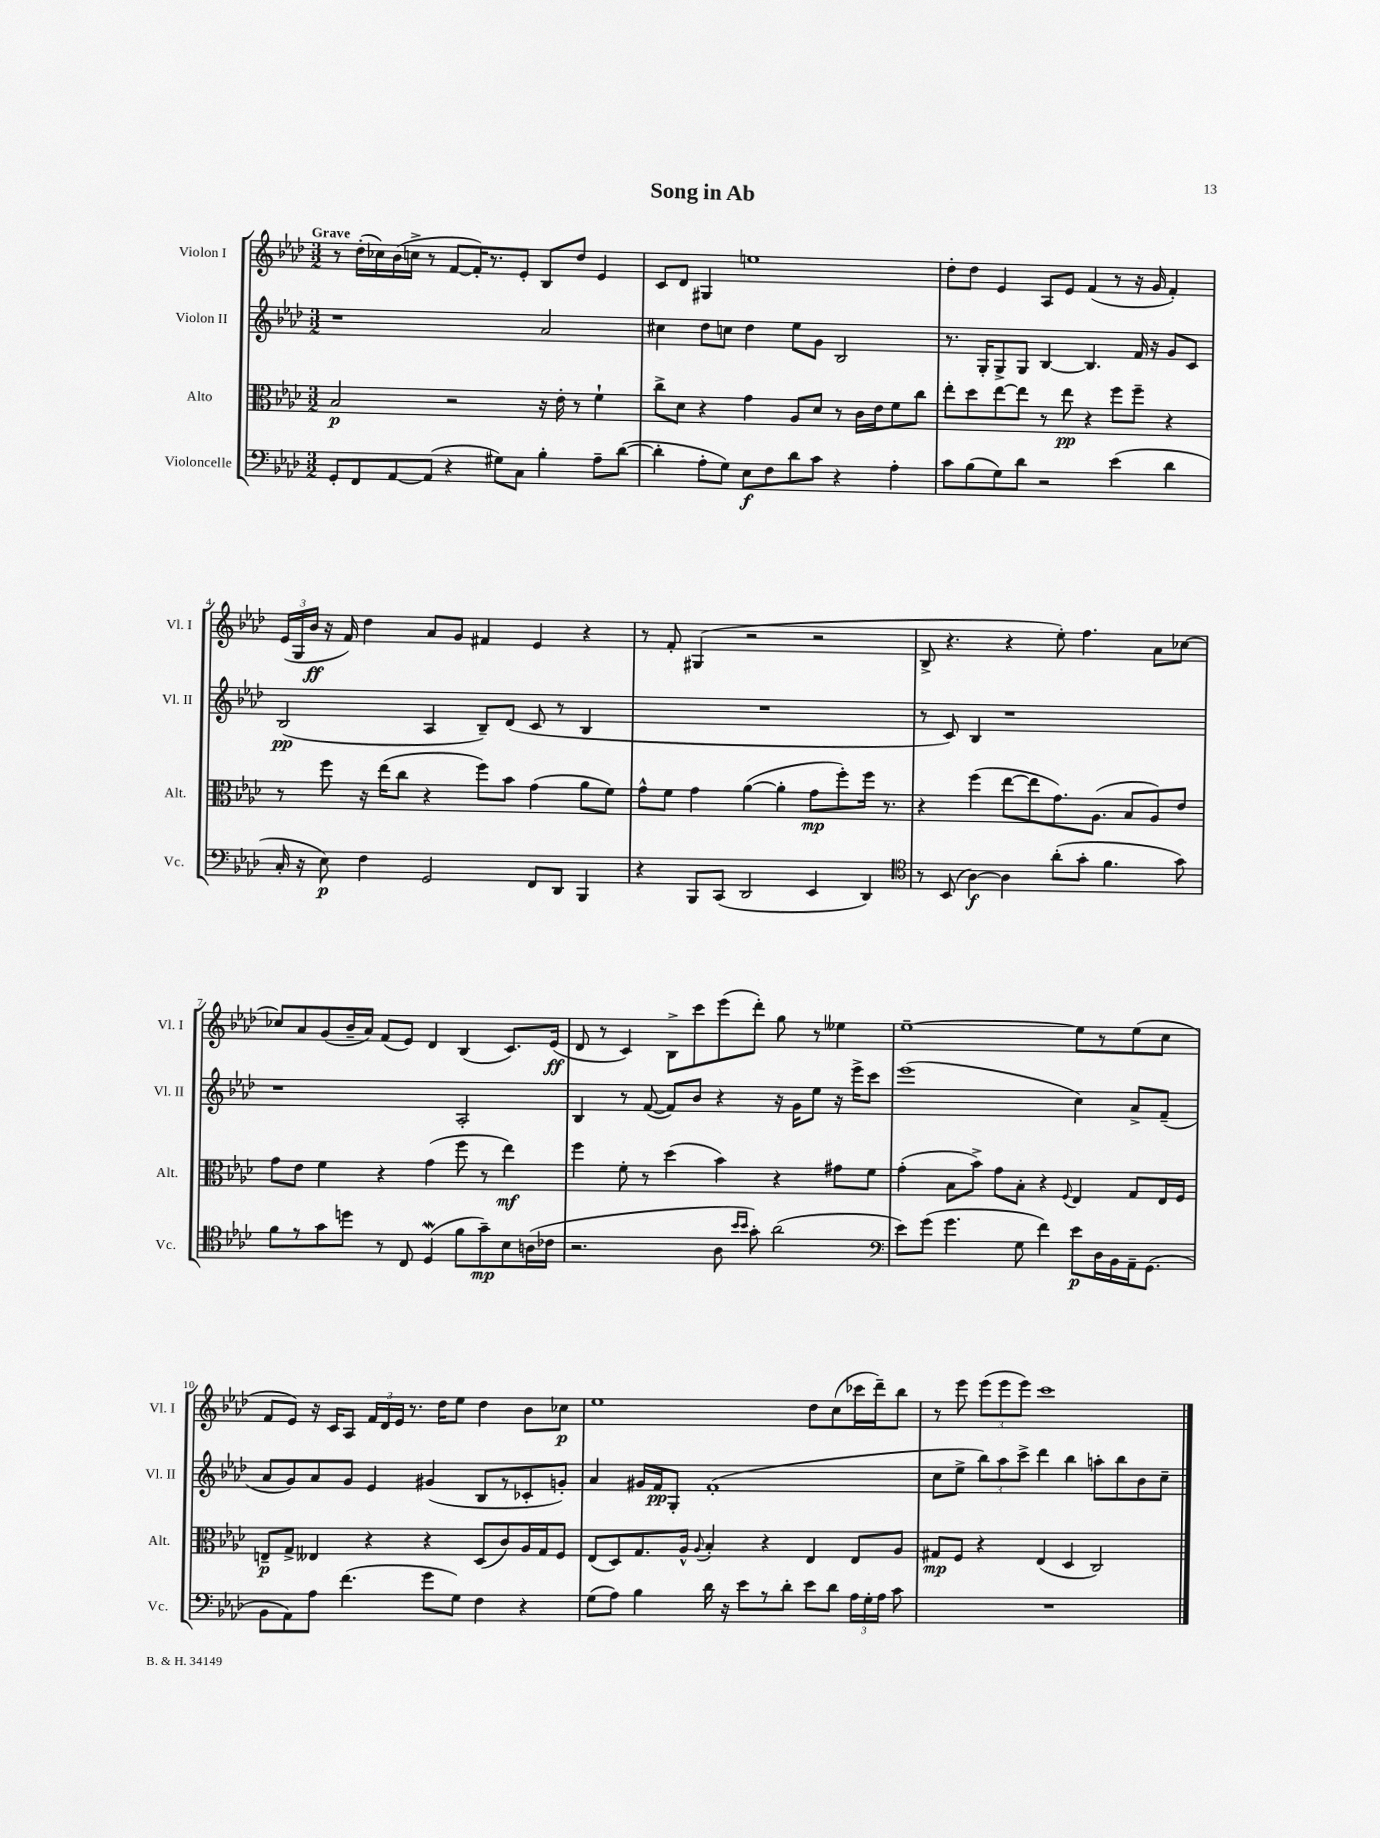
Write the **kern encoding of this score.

**kern	**dynam	**kern	**dynam	**kern	**dynam	**kern	**dynam
*part4	*part4	*part3	*part3	*part2	*part2	*part1	*part1
*staff4	*staff4	*staff3	*staff3	*staff2	*staff2	*staff1	*staff1
*I"Violoncelle	*	*I"Alto	*	*I"Violon II	*	*I"Violon I	*
*I'Vc.	*	*I'Alt.	*	*I'Vl. II	*	*I'Vl. I	*
*clefF4	*	*clefC3	*	*clefG2	*	*clefG2	*
*k[b-e-a-d-]	*	*k[b-e-a-d-]	*	*k[b-e-a-d-]	*	*k[b-e-a-d-]	*
*M3/2	*	*M3/2	*	*M3/2	*	*M3/2	*
=1	=1	=1	=1	=1	=1	=1	=1
!	!	!	!	!	!	!LO:TX:a:B:t=Grave	!
8GG'/L	.	2B-/	p	1r	.	8r	.
8FF/	.	.	.	.	.	(16dd-'\LL	.
.	.	.	.	.	.	16cc-X\)	.
[8AA-/	.	.	.	.	.	(16b-\	.
.	.	.	.	.	.	16ccn^\JJ	.
(8AA-/J]	.	.	.	.	.	8r	.
4r	.	2r	.	.	.	[8f/L	.
.	.	.	.	.	.	16f'/K])	.
.	.	.	.	.	.	8.r	.
8G#X\L)	.	.	.	.	.	.	.
8C\J	.	.	.	.	.	8e-'/J	.
4B-'\	.	16r	.	2a-/	.	8B-/L	.
.	.	16e-'\	.	.	.	.	.
.	.	8r	.	.	.	8dd-/J	.
8A-~\L	.	4f`\	.	.	.	4e-/	.
([8d-\J	.	.	.	.	.	.	.
=2	=2	=2	=2	=2	=2	=2	=2
4d-'\]	.	8cc^\L	.	4cc#X\	.	8c/L	.
.	.	8d-\J	.	.	.	8d-/J	.
8A-'\L	.	4r	.	8dd-\L	.	4G#X/	.
8G\J)	.	.	.	8ccn\J	.	.	.
8E-\L	f	4g\	.	4dd-\	.	1een	.
8F\	.	.	.	.	.	.	.
8d-\	.	8A-/L	.	8ee-\L	.	.	.
8c\J	.	8d-/J	.	8g\J	.	.	.
4r	.	8r	.	2B-/	.	.	.
.	.	16c\LL	.	.	.	.	.
.	.	16e-\J	.	.	.	.	.
4A-'\	.	8f\	.	.	.	.	.
.	.	8cc\J	.	.	.	.	.
=3	=3	=3	=3	=3	=3	=3	=3
8c\L	.	8ee-'\L	.	8.r	.	8dd-'\L	.
(8B-\	.	8dd-\	.	.	.	8dd-\J	.
.	.	.	.	16G'/KL	.	.	.
8G\)	.	[8ee-\	.	8G^/	.	4e-/	.
8d-\J	.	8ee-\J]	.	8G/J	.	.	.
2r	.	8r	.	[4B-/	.	8A-/L	.
.	.	8ee-\	pp	.	.	8e-/J	.
.	.	4r	.	4.B-/]	.	(4f/	.
(4e-\	.	8ff\L	.	.	.	8r	.
.	.	8ff~\J	.	16f/	.	16r	.
.	.	.	.	16r	.	16g/	.
4d-\	.	4r	.	8g/L	.	4f'/)	.
.	.	.	.	8c/J	.	.	.
!!LO:LB:g=z
=4	=4	=4	=4	=4	=4	=4	=4
16C'/	.	8r	.	(2B-/	pp	(24e-/LL	.
.	.	.	.	.	.	24G/	.
16r	.	.	.	.	.	.	.
.	.	.	.	.	.	24b-/JJ	ff
8E-\)	p	8ff\	.	.	.	16r	.
.	.	.	.	.	.	16f/)	.
4F\	.	16r	.	.	.	4dd-\	.
.	.	(16ee-\KL	.	.	.	.	.
.	.	8cc\J	.	.	.	.	.
2GG/	.	4r	.	4A-/	.	8a-/L	.
.	.	.	.	.	.	8g/J	.
.	.	8ff\L)	.	8B-~/L)	.	4f#X/	.
.	.	8b-\J	.	(8d-/J	.	.	.
8FF/L	.	(4g\	.	8c/	.	4e-/	.
8DD-/J	.	.	.	8r	.	.	.
4BBB-/	.	8a-\L	.	4B-/	.	4r	.
.	.	8f\J)	.	.	.	.	.
=5	=5	=5	=5	=5	=5	=5	=5
4r	.	8g^^\L	.	1.r	.	8r	.
.	.	8f\J	.	.	.	8f'/	.
8BBB-/L	.	4g\	.	.	.	(4G#X/	.
(8CC/J	.	.	.	.	.	.	.
2DD-/	.	([4a-\	.	.	.	2r	.
.	.	4a-'\]	.	.	.	.	.
4EE-/	.	8g\L	mp	.	.	2r	.
.	.	8ff'\)	.	.	.	.	.
4DD-/)	.	16ff\Jk	.	.	.	.	.
.	.	8.r	.	.	.	.	.
=6	=6	=6	=6	=6	=6	=6	=6
*clefC4	*	*	*	*	*	*	*
8r	.	4r	.	8r	.	8B-^/	.
(8BB-/	.	.	.	8c/)	.	4.r	.
[4A-\)	f	(4ff\	.	4B-/	.	.	.
4A-\]	.	[8ee-\L	.	1r	.	4r	.
.	.	8ee-\]	.	.	.	.	.
(8a-'\L	.	8.g\)	.	.	.	8ee-'\)	.
8g'\J	.	.	.	.	.	4.ff\	.
.	.	(8.A-\J	.	.	.	.	.
4.f\	.	.	.	.	.	.	.
.	.	8B-/L	.	.	.	.	.
.	.	8A-/)	.	.	.	8a-\L	.
8g\)	.	8e-/J	.	.	.	[8cc-X\J	.
!!LO:LB:g=z
=7	=7	=7	=7	=7	=7	=7	=7
8f\L	.	8g\L	.	1r	.	8cc-X/L]	.
8r	.	8e-\J	.	.	.	8a-/	.
8g\	.	4f\	.	.	.	(8g/	.
8ddn\J	.	.	.	.	.	16b-~/L	.
.	.	.	.	.	.	16a-/JJ)	.
8r	.	4r	.	.	.	(8f/L	.
8C/	.	.	.	.	.	8e-/J)	.
(4D-w/	.	(4g\	.	.	.	4d-/	.
8f\L	.	8ff\	.	2A-'/	.	(4B-/	.
8g~\)	mp	8r	.	.	.	.	.
8B-\	.	4ee-\)	mf	.	.	8.c/L)	.
(16An\L	.	.	.	.	.	.	.
16c-X\JJ	.	.	.	.	.	(16e-/Jk	ff
=8	=8	=8	=8	=8	=8	=8	=8
2.r	.	4ff\	.	4B-/	.	8d-/	.
.	.	.	.	.	.	8r	.
.	.	8f'\	.	8r	.	4c/)	.
.	.	8r	.	([8f/	.	.	.
.	.	(4dd-\	.	8f/L])	.	8B-^\L	.
.	.	.	.	8b-/J	.	8ccc\	.
8A-\	.	4b-\)	.	4r	.	(8eee-\	.
16qqb-/LL	.	.	.	.	.	.	.
16qqb-/JJ	.	.	.	.	.	.	.
8g'\)	.	.	.	.	.	8ddd-'\J)	.
(2a-\	.	4r	.	16r	.	8gg\	.
.	.	.	.	16g\KL	.	.	.
.	.	.	.	8ee-\J	.	8r	.
.	.	8g#X\L	.	16r	.	4ee--X\	.
.	.	.	.	16eee-^\KL	.	.	.
.	.	8f\J	.	8ccc\J	.	.	.
=9	=9	=9	=9	=9	=9	=9	=9
*clefF4	*	*	*	*	*	*	*
8e-\L)	.	(4g'\	.	(1eee-	.	[1ee-~	.
(8g\J	.	.	.	.	.	.	.
4.g\	.	8B-\L	.	.	.	.	.
.	.	8b-^\J)	.	.	.	.	.
.	.	8g\L	.	.	.	.	.
8G\	.	8B-'\J	.	.	.	.	.
4f\)	.	4r	.	.	.	.	.
.	.	8qqF/	.	.	.	.	.
8e-\L	p	4E-/	.	4cc\)	.	8ee-\L]	.
16D-\L	.	.	.	.	.	8r	.
16BB-\	.	.	.	.	.	.	.
16AA-~\J	.	8G/L	.	8a-^/L	.	(8ee-\	.
(8.GG\J	.	.	.	.	.	.	.
.	.	16E-/L	.	(8f~/J	.	8cc\J	.
.	.	16F/JJ	.	.	.	.	.
!!LO:LB:g=z
=10	=10	=10	=10	=10	=10	=10	=10
8BB-\L	.	8En~/L	p	8a-/L	.	8f/L	.
8AA-\)	.	8G^/J	.	8g/)	.	8e-/J)	.
8A-\J	.	4E--X/	.	8a-/	.	16r	.
.	.	.	.	.	.	16c/KL	.
(4.f\	.	.	.	8g/J	.	8A-/J	.
.	.	4r	.	4e-/	.	24f/LL	.
.	.	.	.	.	.	24d-/	.
.	.	.	.	.	.	24e-/JJ	.
.	.	.	.	.	.	8.r	.
8g\L	.	4r	.	(4g#X/	.	.	.
.	.	.	.	.	.	16dd-\KL	.
8G\J)	.	.	.	.	.	8ee-\J	.
4F\	.	(8D-/L	.	8B-/L	.	4dd-\	.
.	.	8c/)	.	8r	.	.	.
4r	.	16A-/L	.	8c-X'/	.	8b-\L	.
.	.	16G/J	.	.	.	.	.
.	.	8F/J	.	8gn'/J)	.	8cc-X\J	p
=11	=11	=11	=11	=11	=11	=11	=11
(8G\L	.	(8E-/L	.	4a-/	.	1ee-	.
8A-\J)	.	8D-/)	.	.	.	.	.
4B-\	.	8.G/	.	16g#X/LL	.	.	.
.	.	.	.	16f/J	pp	.	.
.	.	.	.	8G'/J	.	.	.
.	.	16A-^^/Jk	.	.	.	.	.
.	.	8qqA-/	.	.	.	.	.
16d-\	.	4B-'/	.	(1f'	.	.	.
16r	.	.	.	.	.	.	.
8e-\L	.	.	.	.	.	.	.
8r	.	4r	.	.	.	.	.
8d-'\J	.	.	.	.	.	.	.
8e-\L	.	4E-/	.	.	.	8dd-\L	.
8d-\J	.	.	.	.	.	(8cc\	.
24A-\LL	.	8E-/L	.	.	.	16ccc-X\L	.
24G'\	.	.	.	.	.	.	.
.	.	.	.	.	.	16ddd-~\J)	.
24A-\JJ	.	.	.	.	.	.	.
8c\	.	8A-/J	.	.	.	8bb-\J	.
=12	=12	=12	=12	=12	=12	=12	=12
1.r	.	8G#X/L	mp	8cc\L	.	8r	.
.	.	8F/J	.	8ee-^\J	.	8eee-\	.
.	.	4r	.	12bb-\L)	.	(12eee-\L	.
.	.	.	.	12aa-\	.	12eee-\	.
.	.	.	.	12ccc^\J	.	12eee-\J)	.
.	.	(4E-/	.	4ddd-\	.	1ccc	.
.	.	4D-/	.	4bb-\	.	.	.
.	.	2C/)	.	8aan'\L	.	.	.
.	.	.	.	8bb-\	.	.	.
.	.	.	.	8b-\	.	.	.
.	.	.	.	8cc~\J	.	.	.
==	==	==	==	==	==	==	==
*-	*-	*-	*-	*-	*-	*-	*-
